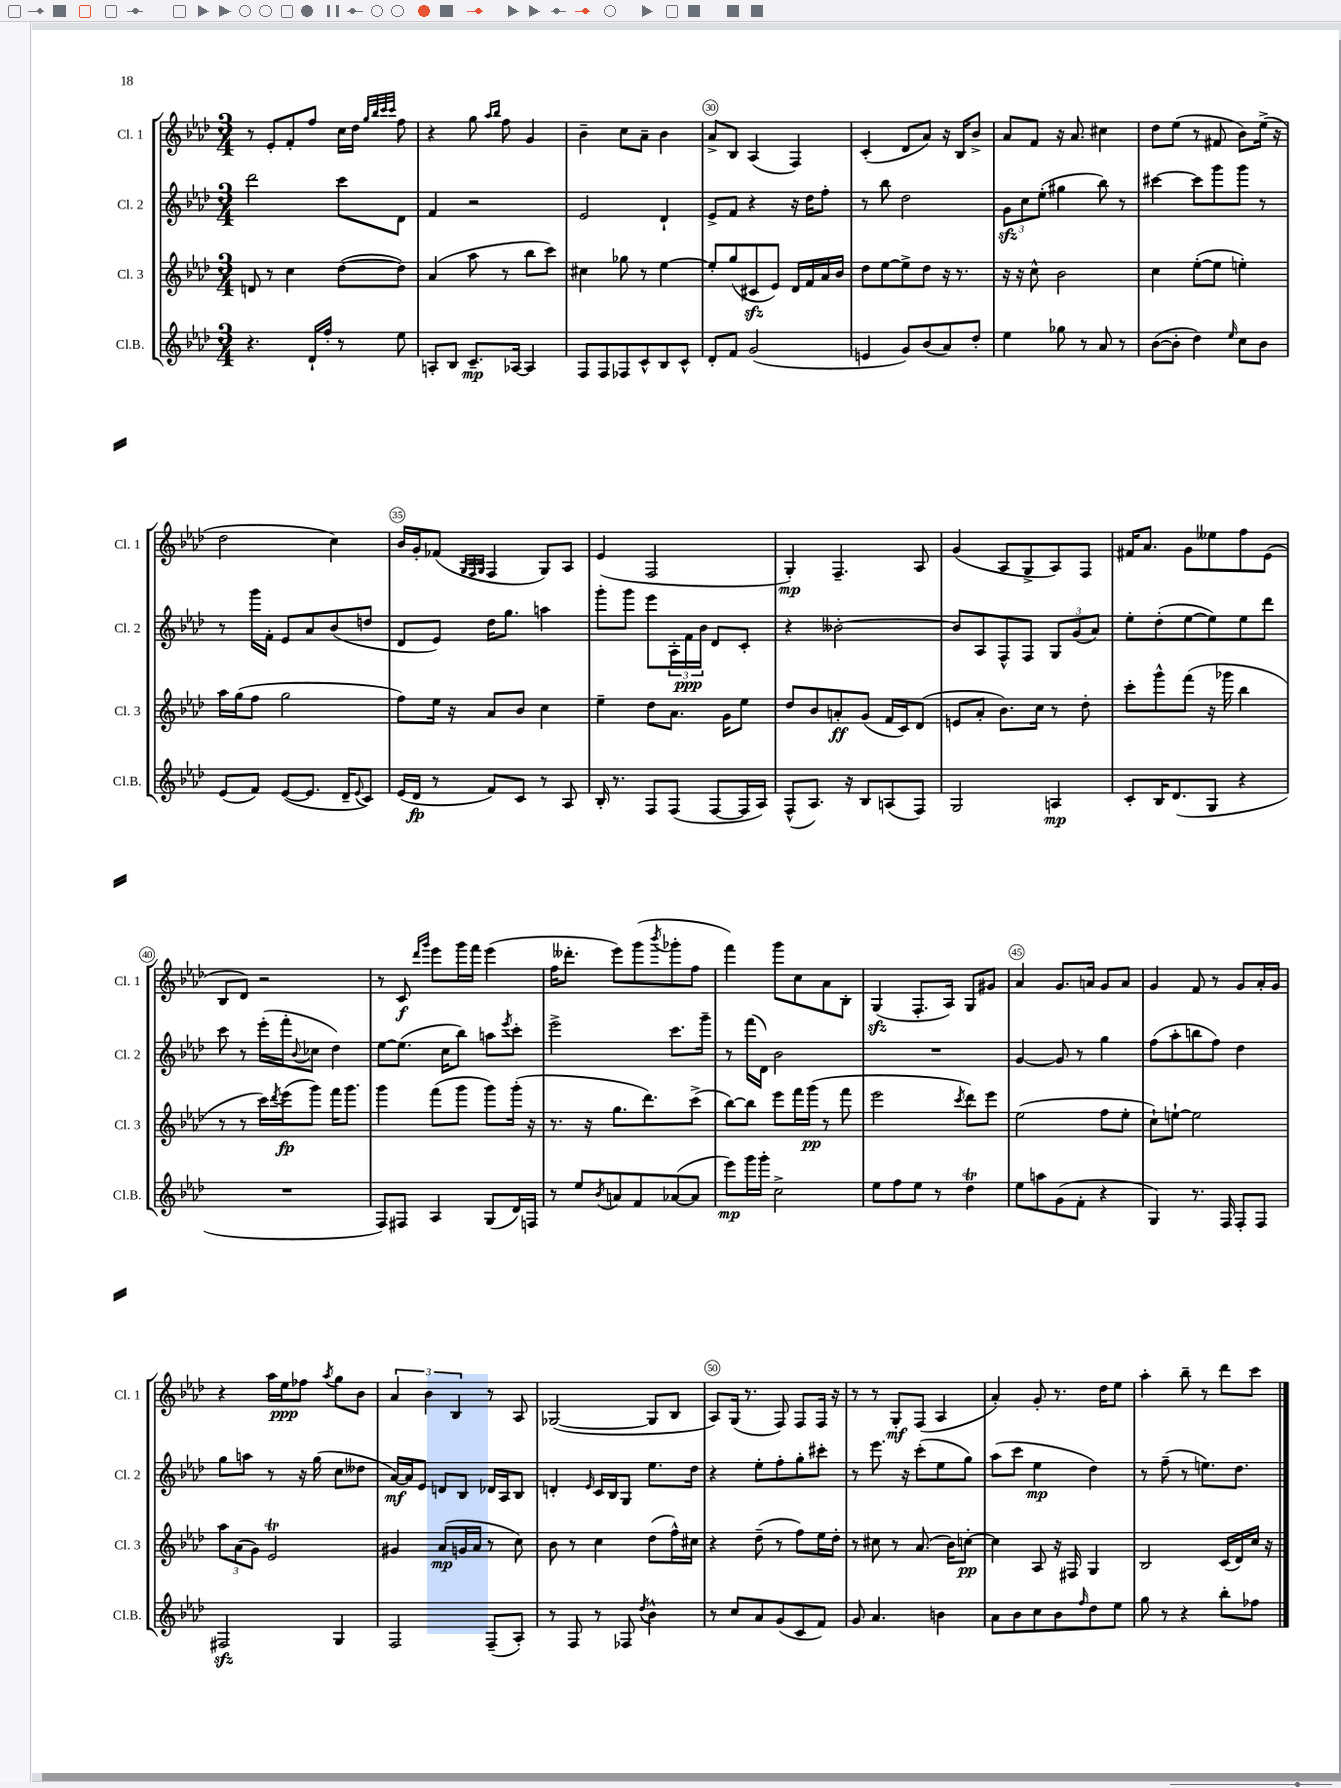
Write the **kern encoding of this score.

**kern	**dynam	**kern	**dynam	**kern	**dynam	**kern	**dynam
*part4	*part4	*part3	*part3	*part2	*part2	*part1	*part1
*staff4	*staff4	*staff3	*staff3	*staff2	*staff2	*staff1	*staff1
*I"Cl.B.	*	*I"Cl. 3	*	*I"Cl. 2	*	*I"Cl. 1	*
*I'Cl.B.	*	*I'Cl. 3	*	*I'Cl. 2	*	*I'Cl. 1	*
*clefG2	*	*clefG2	*	*clefG2	*	*clefG2	*
*k[b-e-a-d-]	*	*k[b-e-a-d-]	*	*k[b-e-a-d-]	*	*k[b-e-a-d-]	*
*M3/4	*	*M3/4	*	*M3/4	*	*M3/4	*
=27	=27	=27	=27	=27	=27	=27	=27
4.r	.	8dn/	.	2ddd-\	.	8r	.
.	.	8r	.	.	.	8e-'/L	.
.	.	4cc\	.	.	.	8f'/	.
16d-`/LL	.	.	.	.	.	8ff/J	.
16ff'/JJ	.	.	.	.	.	.	.
8r	.	([8dd-\L	.	8ccc\L	.	16cc\LL	.
.	.	.	.	.	.	16dd-\JJ	.
.	.	.	.	.	.	32qqgg/LLL	.
.	.	.	.	.	.	32qqbb-/	.
.	.	.	.	.	.	32qqccc/	.
.	.	.	.	.	.	32qqccc/JJJ	.
8ee-\	.	8dd-\J])	.	8d-\J	.	8ff\	.
=28	=28	=28	=28	=28	=28	=28	=28
8An'/L	.	(4a-/	.	4f/	.	4r	.
8B-/J	.	.	.	.	.	.	.
8.c~/L	mp	8aa-\	.	2r	.	8gg\	.
.	.	.	.	.	.	16qqaa-/LL	.
.	.	.	.	.	.	16qqbb-/JJ	.
.	.	8r	.	.	.	8ff\	.
[16A-X/Jk	.	.	.	.	.	.	.
4A-/]	.	8bb-\L	.	.	.	4g/	.
.	.	8ccc\J)	.	.	.	.	.
=29	=29	=29	=29	=29	=29	=29	=29
8F/L	.	4cc#X\	.	2e-/	.	4b-~\	.
8F/	.	.	.	.	.	.	.
8F-X/	.	8gg-X\	.	.	.	8cc\L	.
8c^^/	.	8r	.	.	.	8a-~\J	.
8B-/	.	[4ee-\	.	4d-`/	.	4b-\	.
8c^^/J	.	.	.	.	.	.	.
=30	=30	=30	=30	=30	=30	=30	=30
8d-'/L	.	8ee-'/L]	.	8e-^/L	.	8a-^/L	.
8f/J	.	(8gg/	.	8f/J	.	8B-/J	.
(2g/	.	8c#Xzz/	.	4r	.	(4A-/	.
.	.	8e-/J)	.	.	.	.	.
.	.	16d-/LL	.	16r	.	4F/)	.
.	.	16f/	.	16dd-\KL	.	.	.
.	.	16a-/	.	8ff'\J	.	.	.
.	.	16b-/JJ	.	.	.	.	.
=31	=31	=31	=31	=31	=31	=31	=31
4en/	.	8dd-\L	.	8r	.	(4c'/	.
.	.	[8ee-\	.	8bb-\	.	.	.
8g/L)	.	8ee-^\]	.	2dd-\	.	8d-/L	.
(8b-/	.	8dd-\J	.	.	.	8a-/J)	.
8a-/)	.	16r	.	.	.	16r	.
.	.	8.r	.	.	.	16B-/KL	.
8dd-'/J	.	.	.	.	.	8b-^/J	.
=32	=32	=32	=32	=32	=32	=32	=32
4ee-\	.	16r	.	12gzz\L	.	8a-/L	.
.	.	16r	.	.	.	.	.
.	.	.	.	12cc\	.	.	.
.	.	8cc^^\	.	.	.	8f/J	.
.	.	.	.	(12ee-'\J	.	.	.
8gg-X\	.	2b-\	.	4gg#X\	.	16r	.
.	.	.	.	.	.	8.a-/	.
8r	.	.	.	.	.	.	.
8a-/	.	.	.	8bb-\)	.	4cc#X\	.
8r	.	.	.	8r	.	.	.
=33	=33	=33	=33	=33	=33	=33	=33
([8b-\L	.	4cc\	.	[4ccc#X\	.	8dd-\L	.
8b-'\J]	.	.	.	.	.	(8ee-\J	.
4dd-\)	.	([8ee-'\L	.	8ccc#\L]	.	8r	.
.	.	8ee-\J]	.	8ggg\	.	8f#X/	.
16qqee-/	.	.	.	.	.	.	.
8cc\L	.	4een'\)	.	8ggg\J	.	8b-\L)	.
8b-\J	.	.	.	8r	.	(16ee-^\Jk	.
.	.	.	.	.	.	16r	.
!!LO:LB:g=z
=34	=34	=34	=34	=34	=34	=34	=34
(8e-/L	.	16aa-\LL	.	8r	.	2dd-\	.
.	.	(16gg\J	.	.	.	.	.
8f/J)	.	8ff\J	.	16ggg\LL	.	.	.
.	.	.	.	16f'\JJ	.	.	.
([8e-/L	.	2gg\	.	8e-/L	.	.	.
8.e-/J]	.	.	.	8a-/	.	.	.
.	.	.	.	(8b-/	.	4cc\)	.
16d-~/KL	.	.	.	.	.	.	.
8qqe-/	.	.	.	.	.	.	.
8c/J)	.	.	.	8ddn/J	.	.	.
=35	=35	=35	=35	=35	=35	=35	=35
(16e-/LL	.	8ff\L)	.	8d-/L	.	16b-/LL	.
16d-/JJ	fp	.	.	.	.	16g'/J	.
8r	.	16ee-\Jk	.	8e-/J)	.	(8f-X/J	.
.	.	16r	.	.	.	.	.
.	.	.	.	.	.	32qqG/LLL	.
.	.	.	.	.	.	32qqF/	.
.	.	.	.	.	.	32qqG/JJJ	.
8f/L)	.	8a-/L	.	16dd-\KL	.	4F/	.
.	.	.	.	8.gg\J	.	.	.
8c/J	.	8b-/J	.	.	.	.	.
8r	.	4cc\	.	4aan\	.	8G/L)	.
8A-/	.	.	.	.	.	8A-/J	.
=36	=36	=36	=36	=36	=36	=36	=36
16B-'/	.	4ee-~\	.	8ggg'\L	.	(4e-/	.
8.r	.	.	.	.	.	.	.
.	.	.	.	8ggg\J	.	.	.
8F/L	.	8dd-\L	.	8eee-\L	.	2F/	.
(8F/J	.	8.a-\J	.	24A-'\L	.	.	.
.	.	.	.	24f\	ppp	.	.
.	.	.	.	24b-\JJ	.	.	.
[8F/L	.	.	.	8d-/L	.	.	.
.	.	16g\KL	.	.	.	.	.
16F/L]	.	8ee-\J	.	8c'/J	.	.	.
16A-/JJ)	.	.	.	.	.	.	.
=37	=37	=37	=37	=37	=37	=37	=37
(8F^^/L	.	8dd-/L	.	4r	.	4G'/)	mp
8.A-/J)	.	8b-/	.	.	.	.	.
.	.	8an'/	ff	[2b--X'\	.	4.F~/	.
16r	.	.	.	.	.	.	.
8B-/L	.	(8g/J	.	.	.	.	.
(8An/	.	16f/LL	.	.	.	.	.
.	.	16c/J)	.	.	.	.	.
8F/J)	.	(8d-/J	.	.	.	8A-/	.
=38	=38	=38	=38	=38	=38	=38	=38
2G/	.	8en/L	.	8b--/L]	.	(4g/	.
.	.	8a-'/J	.	8A-/	.	.	.
.	.	8.b-\L)	.	8F^^/	.	8A-/L	.
.	.	.	.	8F/J	.	8G^/	.
.	.	16cc\Jk	.	.	.	.	.
4An/	mp	8r	.	12G/L	.	8A-/)	.
.	.	.	.	(12g/	.	.	.
.	.	8dd-'\	.	.	.	8F/J	.
.	.	.	.	12a-/J)	.	.	.
=39	=39	=39	=39	=39	=39	=39	=39
8c'/L	.	8ccc'\L	.	8ee-'\L	.	16f#X/KL	.
.	.	.	.	.	.	8.a-/J	.
16B-/K	.	8ggg^^\	.	(8dd-'\	.	.	.
(8.d-/	.	.	.	.	.	.	.
.	.	(8fff\J	.	[8ee-\	.	8g\L	.
8G/J	.	16r	.	8ee-\])	.	8ee--X\	.
.	.	16ggg-X\	.	.	.	.	.
4r	.	4bb-\	.	8ee-\	.	8ff\	.
.	.	.	.	8ddd-\J	.	(8e-\J	.
!!LO:LB:g=z
=40	=40	=40	=40	=40	=40	=40	=40
2.r	.	8r	.	8ccc\	.	8B-/L	.
.	.	8r	.	8r	.	8d-/J)	.
.	.	16ccc\LL)	.	(16eee-'\LL	.	2r	.
.	.	8qddd-/	.	.	.	.	.
.	.	(16eee-\J	fp	16fff'\J	.	.	.
.	.	.	.	8qqb-/	.	.	.
.	.	8ggg\J)	.	8cc-X\J	.	.	.
.	.	16fff\KL	.	4dd-\)	.	.	.
.	.	8.ggg\J	.	.	.	.	.
=41	=41	=41	=41	=41	=41	=41	=41
8F/L)	.	4ggg\	.	[8ee-\L	.	8r	.
8F#X/J	.	.	.	(8.ee-\J]	.	8c/	f
.	.	.	.	.	.	16qqddd-/LL	.
.	.	.	.	.	.	16qqggg/JJ	.
4A-/	.	(8fff\L	.	.	.	8eee-\L	.
.	.	.	.	16cc\KL	.	.	.
.	.	8ggg\J	.	8bb-\J)	.	16ggg\L	.
.	.	.	.	.	.	16fff\JJ	.
(8G/L	.	8ggg\L)	.	8aan\L	.	(4eee-\	.
.	.	.	.	8qeee-/	.	.	.
16d-/L)	.	(16ggg'\Jk	.	8ccc'\J	.	.	.
16Fn/JJ	.	16r	.	.	.	.	.
=42	=42	=42	=42	=42	=42	=42	=42
8r	.	8.r	.	2eee-^\	.	16ff\KL	.
.	.	.	.	.	.	8.ddd--X'\J	.
8ee-/L	.	.	.	.	.	.	.
.	.	16r	.	.	.	.	.
8qb-/	.	.	.	.	.	.	.
8an/	.	8.gg\L	.	.	.	8eee-\L)	.
8f/	.	.	.	.	.	(8ggg\	.
.	.	8.ddd-\)	.	.	.	.	.
.	.	.	.	.	.	8qbbb-/	.
([8a-X/	.	.	.	8.ccc\L	.	8ggg-X'\	.
8a-/J]	.	(8ccc^\J	.	.	.	8ff\J	.
.	.	.	.	16ggg~\Jk	.	.	.
=43	=43	=43	=43	=43	=43	=43	=43
8eee-\L)	mp	[8bb-\L)	.	8r	.	4fff\)	.
16ggg\L	.	8bb-\J]	.	(16fff\LL	.	.	.
16ggg'\JJ	.	.	.	16d-\JJ)	.	.	.
2cc^\	.	8eee-\L	.	2b-\	.	8ggg\L	.
.	.	16fff\L	.	.	.	8cc\	.
.	.	(16ggg\JJ	pp	.	.	.	.
.	.	8r	.	.	.	8a-\	.
.	.	8fff\	.	.	.	8B-'\J	.
=44	=44	=44	=44	=44	=44	=44	=44
8ee-\L	.	2eee-\	.	2.r	.	(4Gzz/	.
8ff\	.	.	.	.	.	.	.
8ee-\J	.	.	.	.	.	8.F'/L	.
8r	.	.	.	.	.	.	.
.	.	.	.	.	.	16A-/Jk)	.
.	.	8qccc/	.	.	.	.	.
4dd-T\	.	8ddd-\L)	.	.	.	8G/L	.
.	.	8eee-\J	.	.	.	8g#X/J	.
=45	=45	=45	=45	=45	=45	=45	=45
8ee-\L	.	(2ee-\	.	[4g/	.	4a-/	.
8aan\	.	.	.	.	.	.	.
(8g\	.	.	.	8g/]	.	8.g/L	.
8f'\J	.	.	.	8r	.	.	.
.	.	.	.	.	.	16an/Jk	.
4r	.	8ff\L	.	4gg\	.	8g/L	.
.	.	8ee-'\J	.	.	.	8a/J	.
=46	=46	=46	=46	=46	=46	=46	=46
4G/)	.	8cc`\L)	.	(8ff\L	.	4g/	.
.	.	[8een`\J	.	8aa-'\	.	.	.
8.r	.	2ee\]	.	8bbn\	.	8f/	.
.	.	.	.	8ff\J)	.	8r	.
16F/	.	.	.	.	.	.	.
8F'/L	.	.	.	4dd-\	.	8g/L	.
8F/J	.	.	.	.	.	16a-'/L	.
.	.	.	.	.	.	16g/JJ	.
!!LO:LB:g=z
=47	=47	=47	=47	=47	=47	=47	=47
2F#Xzz/	.	12aa-\L	.	8gg\L	.	4r	.
.	.	(12a-\	.	.	.	.	.
.	.	.	.	8aan\J	.	.	.
.	.	12g\J)	.	.	.	.	.
.	.	2e-T/	.	8r	.	16aa-\LL	.
.	.	.	.	.	.	16ee-\J	ppp
.	.	.	.	16r	.	8ff-X\J	.
.	.	.	.	(16gg\	.	.	.
.	.	.	.	.	.	8qaa-/	.
4G/	.	.	.	8cc\L	.	8gg\L	.
.	.	.	.	8dd--X\J	.	8b-\J	.
=48	=48	=48	=48	=48	=48	=48	=48
2F/	.	4g#X/	.	[16a-/LL)	mf	6a-/	.
.	.	.	.	16a-/J]	.	.	.
.	.	.	.	8e-/J	.	.	.
.	.	.	.	.	.	6b-\	.
.	.	(8a-/L	mp	8dn/L	.	.	.
.	.	.	.	.	.	6B-/	.
.	.	16gn/L	.	8B-/J	.	.	.
.	.	16a-/JJ	.	.	.	.	.
(8F~/L	.	8r	.	16d-X/LL	.	8r	.
.	.	.	.	16A-/J	.	.	.
8A-'/J)	.	8cc\)	.	8B-/J	.	8A-/	.
=49	=49	=49	=49	=49	=49	=49	=49
8r	.	8b-\	.	4dn'/	.	([2G-X/	.
8F/	.	8r	.	.	.	.	.
.	.	.	.	16qqe-/	.	.	.
8r	.	4cc\	.	16c/LL	.	.	.
.	.	.	.	16B-/J	.	.	.
8F-X/	.	.	.	8G/J	.	.	.
8qdd-/	.	.	.	.	.	.	.
4b-^^\	.	(8dd-\L	.	8.ee-\L	.	8G-/L]	.
.	.	16ff^^\L)	.	.	.	8B-/J	.
.	.	16cc#X\JJ	.	16dd-\Jk	.	.	.
=50	=50	=50	=50	=50	=50	=50	=50
8r	.	4r	.	4r	.	8A-/L)	.
8cc/L	.	.	.	.	.	(16G/Jk	.
.	.	.	.	.	.	8.r	.
8a-/	.	(8dd-~\	.	8ee-'\L	.	.	.
(8g/	.	8r	.	8ff'\	.	8F/)	.
8c/	.	8ff\L)	.	8gg'\	.	8F/L	.
8f/J)	.	16ee-\L	.	8ccc#X'\J	.	16F/Jk	.
.	.	16dd-'\JJ	.	.	.	16r	.
=51	=51	=51	=51	=51	=51	=51	=51
8g/	.	8r	.	8r	.	8r	.
4.a-/	.	8cc#X\	.	8.eee-\	.	8r	.
.	.	8r	.	.	.	8G'/L	mf
.	.	.	.	16r	.	.	.
.	.	(8.a-/	.	(8ccc'\L	.	(8F/J	.
4bn\	.	.	.	8ee-\	.	4A-/	.
.	.	16b-\KL)	.	.	.	.	.
.	.	[8ccn'\J	pp	8gg\J)	.	.	.
=52	=52	=52	=52	=52	=52	=52	=52
8a-\L	.	4cc\]	.	(8aa-\L	.	4a-'/)	.
8b-\	.	.	.	8ccc\J	.	.	.
8cc\	.	8A-/	.	4ee-\	mp	8g'/	.
8b-\	.	16r	.	.	.	8.r	.
.	.	16F#X/	.	.	.	.	.
16qqff/	.	.	.	.	.	.	.
8dd-\	.	4G/	.	4dd-\)	.	.	.
.	.	.	.	.	.	16dd-\KL	.
8ee-\J	.	.	.	.	.	8ee-\J	.
=53	=53	=53	=53	=53	=53	=53	=53
8gg\	.	2B-/	.	8r	.	4aa-'\	.
8r	.	.	.	(8ff~\	.	.	.
4r	.	.	.	8r	.	8bb-~\	.
.	.	.	.	8.een\L)	.	8r	.
8bb-'\L	.	(16c/LL	.	.	.	8ddd-\L	.
.	.	16d-/)	.	8.dd-\J	.	.	.
8ff-X\J	.	16cc/JJ	.	.	.	8ccc\J	.
.	.	16r	.	.	.	.	.
==	==	==	==	==	==	==	==
*-	*-	*-	*-	*-	*-	*-	*-
